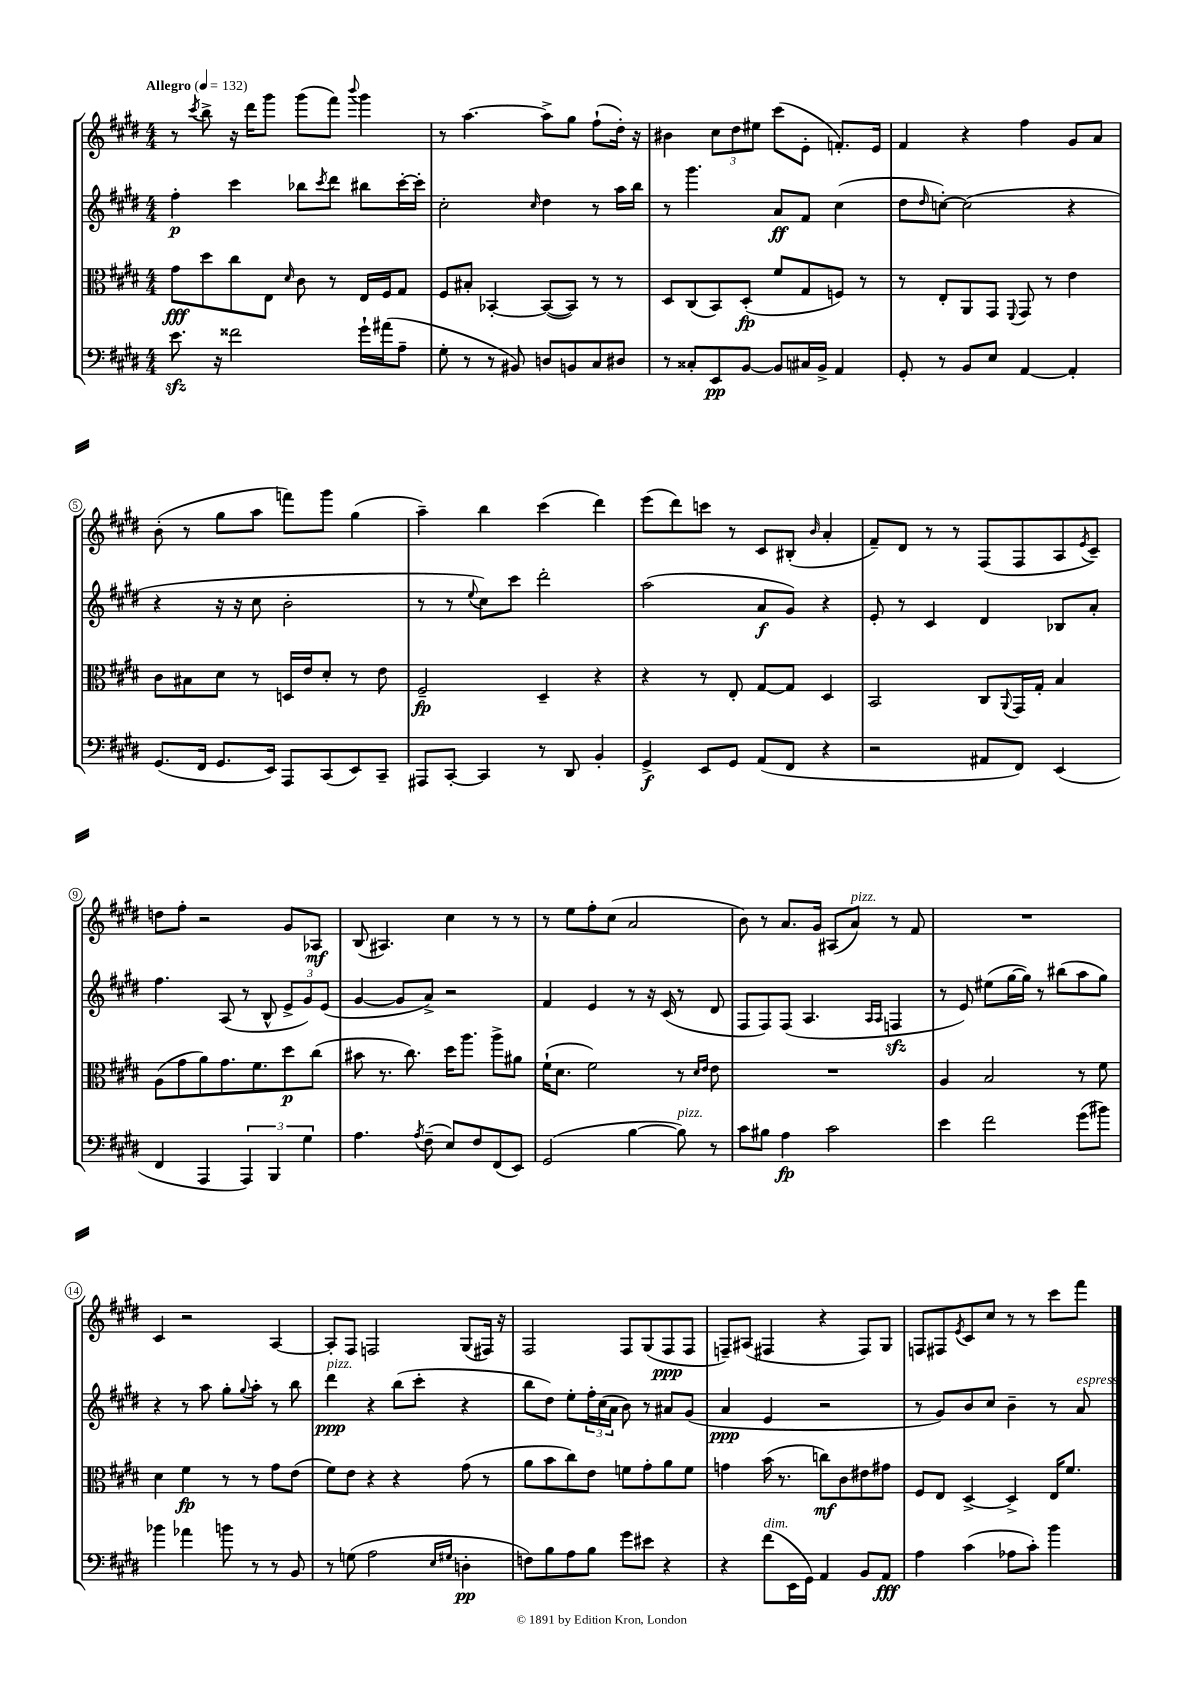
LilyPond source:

<<
\new StaffGroup <<
\new Staff = "s0" {
    \clef treble \key e \major \numericTimeSignature \time 4/4 \tempo "Allegro" 4 = 132
    r8 \acciaccatura { cis'''8 } b''8-> r16 dis'''16 gis'''8 gis'''8( fis'''8) \appoggiatura { b'''8 } gis'''4 |
    r8 a''4.~ a''8-> gis''8 fis''8-!( dis''16-.) r16 |
    bis'4 \tuplet 3/2 { cis''8 dis''8 eis''8 } cis'''8( e'8-. f'8.-.) e'16 |
    fis'4 r4 fis''4 gis'8 a'8 |
    b'8-.( r8 gis''8 a''8 f'''8) gis'''8 gis''4( |
    a''4--) b''4 cis'''4( dis'''4) |
    e'''8( dis'''8) c'''8 r8 cis'8 bis8-.( \grace { b'16 } a'4-. |
    fis'8--) dis'8 r8 r8 fis8( fis8 a8 \acciaccatura { e'8 } cis'8--) |
    d''8 fis''8-. r2 gis'8 aes8\mf |
    b8( ais4.) cis''4 r8 r8 |
    r8 e''8 fis''8-. cis''8( a'2 |
    b'8) r8 a'8. gis'16 ais8( a'8^\markup { \italic "pizz." }) r8 fis'8 |
    R1 |
    cis'4 r2 a4~ |
    a8-. fis8 f2 gis8( fis16) r16 |
    fis2 fis8 gis8( fis8\ppp fis8 |
    f8--) ais8( fis4 r4 fis8) gis8 |
    f8 fis8 \acciaccatura { e'8 } cis'8 cis''8 r8 r8 cis'''8 fis'''8 \bar "|." |
}
\new Staff = "s1" {
    \clef treble \key e \major \numericTimeSignature \time 4/4
    fis''4-.\p cis'''4 bes''8 \acciaccatura { cis'''8 } dis'''8 bis''8 cis'''16~-. cis'''16-. |
    cis''2-. \grace { cis''16 } dis''4 r8 a''16 b''16 |
    r8 gis'''4. a'8\ff fis'8 cis''4( |
    dis''8 \grace { dis''16 } c''8~-.) c''2( r4 |
    r4 r16 r16 cis''8 b'2-. |
    r8 r8 \appoggiatura { e''8 } cis''8) cis'''8 dis'''2-. |
    a''2( a'8\f gis'8) r4 |
    e'8-. r8 cis'4 dis'4 bes8 a'8-. |
    fis''4. a8( r8 b8-^ \tuplet 3/2 { e'8-> gis'8) e'8( } |
    gis'4~ gis'8 a'8->) r2 |
    fis'4 e'4 r8 r16 cis'16( r8 dis'8 |
    fis8 fis8) fis8( a4. \grace { a16 a16 } f4\sfz |
    r8 e'8) eis''8( gis''16~ gis''16) r8 bis''8( a''8 gis''8) |
    r4 r8 a''8 gis''8-. \appoggiatura { gis''8 } a''8-. r8 b''8 |
    dis'''4\ppp^\markup { \italic "pizz." } r4 b''8( cis'''8-. r4 |
    b''8 dis''8) e''8-. \tuplet 3/2 { fis''16-. cis''16( a'16 } b'8) r8 ais'8 gis'8( |
    a'4\ppp e'4 r2 |
    r8 gis'8) b'8 cis''8 b'4-- r8 a'8^\markup { \italic "espress." } \bar "|." |
}
\new Staff = "s2" {
    \clef alto \key e \major \numericTimeSignature \time 4/4
    gis'8\fff dis''8 cis''8 e8 \grace { dis'16 } cis'8 r8 e16 fis16 gis8 |
    fis8 bis8-. bes,4~-. bes,8~( bes,8) r8 r8 |
    dis8 cis8( b,8) dis8-.\fp( fis'8 gis8 f8) r8 |
    r8 e8-. a,8 gis,8 \appoggiatura { fis,8 } gis,8 r8 e'4 |
    cis'8 bis8 dis'8 r8 d16 e'16 dis'8-. r8 e'8 |
    fis2--\fp dis4-- r4 |
    r4 r8 e8-. gis8~ gis8 dis4 |
    b,2 cis8 \appoggiatura { a,8 } gis,16 gis16-. b4 |
    a8( gis'8 a'8) gis'8. fis'8. dis''8\p cis''8( |
    bis'8 r8. cis''8.) dis''16 a''8. a''8-> ais'8 |
    fis'16-!( dis'8. fis'2) r8 \grace { dis'16 e'16 } e'8 |
    R1 |
    a4 b2 r8 fis'8 |
    dis'4 fis'4\fp r8 r8 gis'8 e'8( |
    fis'8) e'8 r4 r4 gis'8( r8 |
    a'8 b'8 cis''8) e'8 f'8 gis'8-. a'8 f'8 |
    g'4 b'16( r8. c''8\mf) cis'8 eis'8 gis'8 |
    fis8 e8 dis4~-> dis4-> e16 fis'8. \bar "|." |
}
\new Staff = "s3" {
    \clef bass \key e \major \numericTimeSignature \time 4/4
    e'8.\sfz r16 fisis'2 gis'16-! ais'16( a8-- |
    gis8-. r8 r8 bis,8) d8 b,8 cis8 dis8 |
    r8 cisis8-. e,8\pp b,8~ b,8 cis16 b,16-> a,4 |
    gis,8-. r8 b,8 e8 a,4~ a,4-. |
    gis,8.( fis,16 gis,8. e,16) a,,8 cis,8( e,8) cis,8-- |
    ais,,8 cis,8~-. cis,4 r8 dis,8 b,4-. |
    gis,4->\f e,8 gis,8 a,8( fis,8 r4 |
    r2 ais,8 fis,8) e,4( |
    fis,4 a,,4 \tuplet 3/2 { a,,4) b,,4 gis4 } |
    a4. \acciaccatura { a8 } fis8--( e8) fis8 fis,8( e,8) |
    gis,2( b4~ b8^\markup { \italic "pizz." }) r8 |
    cis'8 bis8 a4\fp cis'2 |
    e'4 fis'2 gis'8( bis'8) |
    bes'4 aes'4 b'8 r8 r8 b,8 |
    r8 g8( a2 \grace { e16 gis16 } d4-.\pp |
    f8) b8 a8 b8 gis'8 eis'8 r4 |
    r4 fis'8^\markup { \italic "dim." }( e,16 gis,16) a,4 b,8 a,8\fff |
    a4 cis'4( aes8 cis'8-.) b'4 \bar "|." |
}
>>
>>
\layout { \context { \Score \override BarNumber.stencil = #(make-stencil-circler 0.1 0.3 ly:text-interface::print) } }
